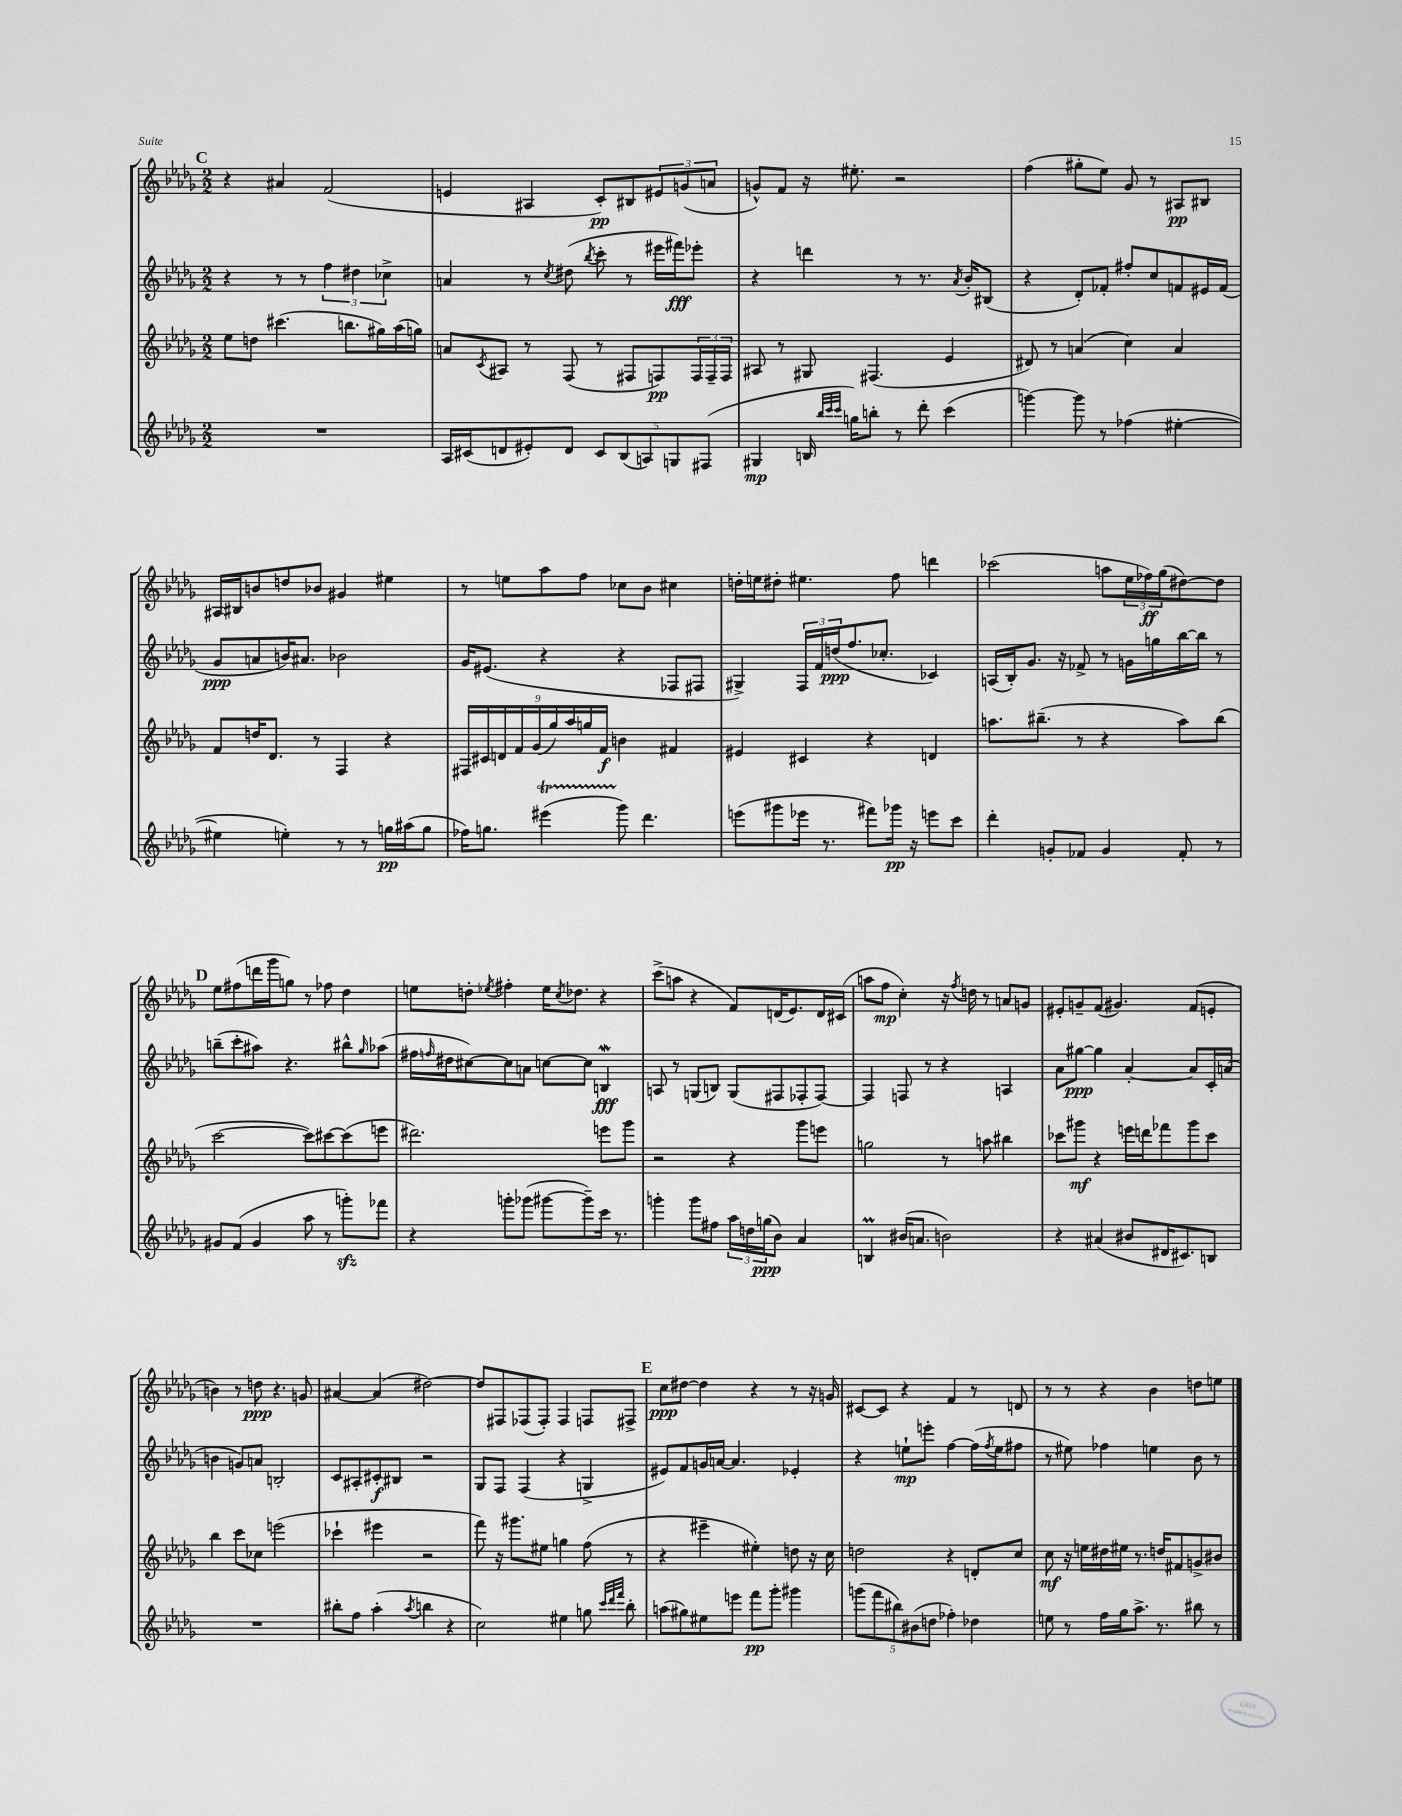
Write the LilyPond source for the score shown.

<<
\new StaffGroup <<
\new Staff = "s0" {
    \clef treble \key des \major \numericTimeSignature \time 2/2
    \mark \markup { \bold "C" } r4 ais'4 f'2( |
    e'4 ais4 c'8-.\pp) bis8 \tuplet 3/2 { eis'8 g'8( a'8 } |
    g'8-^) f'8 r16 eis''8.-. r2 |
    f''4( gis''8-. ees''8) ges'8 r8 ais8\pp bis8 |
    ais16 bis16 b'8 d''8 bes'8 gis'4 eis''4 |
    r8 e''8 aes''8 f''8 ces''8 bes'8 cis''4 |
    d''16-. e''16 dis''8-. eis''4. f''8 d'''4 |
    ces'''2( a''8 \tuplet 3/2 { ees''16 fes''16\ff) ges''16( } dis''8~) dis''8 |
    \mark \markup { \bold "D" } ees''8 fis''8( d'''16 ges'''16 g''8) r8 fes''8 des''4 |
    e''8 d''8-. \acciaccatura { ees''8 } fis''4-. ees''16 \acciaccatura { c''8 } des''8. r4 |
    c'''8->( a''8 r4 f'8) d'16( ees'8.) d'16 cis'16( |
    a''8 f''8\mp c''4-.) r16 \acciaccatura { f''8 } d''16 r8 a'8 g'8 |
    eis'8-. g'8-- f'8( gis'4.) f'8( e'8-. |
    b'4) r8 d''8\ppp r4. g'8 |
    ais'4~ ais'4( dis''2~) |
    dis''8 fis8 fes8( fes8-.) fes4 f8 fis8-> |
    \mark \markup { \bold "E" } c''8\ppp dis''8~ dis''4 r4 r8 r16 g'16 |
    cis'8~ cis'8 r4 f'4 r8 d'8 |
    r8 r8 r4 bes'4 d''8 e''8 \bar "|." |
}
\new Staff = "s1" {
    \clef treble \key des \major \numericTimeSignature \time 2/2
    \mark \markup { \bold "C" } r4 r8 r8 \tuplet 3/2 { f''4 dis''4 ces''4-> } |
    a'4 r8 \acciaccatura { c''8 } dis''8( \acciaccatura { bes''8 } c'''8-. r8 eis'''16 fis'''16\fff) ees'''8-. |
    r4 d'''4 r8 r8. \acciaccatura { aes'8 } bes'16-. bis8( |
    r4 des'8-.) fes'8-. fis''8-. c''8 f'8 eis'16 f'16( |
    ges'8\ppp a'8 b'16) ais'8. bes'2 |
    ges'16 eis'8.( r4 r4 fes8 fis8 |
    gis4->) \tuplet 3/2 { f16 f'16 d''16\ppp( } f''8. ces''8.-. ces'4) |
    a16( bes16-.) ges'8. r16 fes'8-> r8 g'16 g''16 bes''16~ bes''16 r8 |
    \mark \markup { \bold "D" } b''8--( c'''8-. ais''8) r4. bis''8-^ \grace { ges''16 } aes''8( |
    fis''16 \grace { f''16 } dis''16 cis''8~) cis''8 a'8 c''8~ c''8 b4\mordent\fff |
    a8 r8 g8( b8) g8( fis8 fes8-. fes8~) |
    fes4 f8 r8 r4 a4 |
    aes'8 gis''8~\ppp gis''4 aes'4~-. aes'8 c'16-. a'16( |
    b'4 g'8) a'8 b2-. |
    c'8 ais8-. cis'8-.\f bis8 r2 |
    ges8 f8 f4( r4 g4-> |
    \mark \markup { \bold "E" } eis'8) f'8 g'16 a'16~ a'4. ees'4-. |
    r4 e''8-!\mp e'''8-. f''4~ f''16( \acciaccatura { f''8 } e''16 fis''8 |
    r8 eis''8) fes''4 e''4 bes'8 r8 \bar "|." |
}
\new Staff = "s2" {
    \clef treble \key des \major \numericTimeSignature \time 2/2
    \mark \markup { \bold "C" } ees''8 d''8 cis'''4.( b''8. gis''16) aes''16( g''16) |
    a'8 \acciaccatura { c'8 } ais8 r8 f8( r8 fis8 f8\pp) \tuplet 3/2 { f16 f16-- f16 } |
    ais8 r8 gis8 fis4.( ees'4 |
    dis'8) r8 a'4( c''4) a'4 |
    f'8 d''16 des'8. r8 f4 r4 |
    \tuplet 9/8 { fis16 cis'16 d'16 f'16 ges'16( ges''16) aes''16 g''16 f'16\f } b'4 fis'4 |
    eis'4 cis'4 r4 d'4 |
    a''8. bis''8.--( r8 r4 a''8) bis''8( |
    \mark \markup { \bold "D" } c'''2~ c'''8) cis'''8~ cis'''8( e'''8 |
    dis'''2.) e'''8 ges'''8 |
    r2 r4 ges'''8 e'''8 |
    g''2 r8 a''8 bis''4 |
    ces'''8 gis'''8\mf r4 e'''16 d'''16 fes'''8 gis'''8 ces'''8 |
    bes''4 c'''8 ces''8 e'''2( |
    ces'''4-! eis'''4 r2 |
    f'''8) r16 gis'''8. eis''8 g''4 f''8( r8 |
    \mark \markup { \bold "E" } r4 eis'''4-- eis''4-.) d''8 r16 c''16 |
    d''2 r4 d'8-. c''8 |
    c''8\mf r16 e''16 dis''16 eis''16 r8. d''16 fis'8 g'8-> bis'8 \bar "|." |
}
\new Staff = "s3" {
    \clef treble \key des \major \numericTimeSignature \time 2/2
    \mark \markup { \bold "C" } R1 |
    aes16 cis'16( d'8 eis'8-.) d'8 \tuplet 5/4 { cis'8 bes8( a8) g8 fis8( } |
    gis4\mp b16 \grace { bes''32 c'''32 c'''32 } g''16) b''8-. r8 des'''8-. c'''4( |
    g'''4~) g'''8 r8 fes''4( eis''4~-. |
    eis''4 e''4-.) r8 r8 g''16\pp ais''16( g''8 |
    fes''16) g''8. eis'''4\startTrillSpan( ges'''8\stopTrillSpan) des'''4. |
    e'''8( gis'''8 ees'''16 r8. fis'''8) ges'''16\pp r16 e'''8 c'''8 |
    des'''4-. g'8-. fes'8 g'4 fes'8-. r8 |
    \mark \markup { \bold "D" } gis'8 f'8( gis'4 aes''8 r8 g'''8-.\sfz) fes'''8 |
    r4 g'''8-. ges'''8( gis'''8~ gis'''8--) c'''16 r8. |
    g'''4-. g'''8 fis''8 \tuplet 3/2 { aes''16 d''16 g''16\ppp( } bes'8) aes'4 |
    b4\prall bis'16( a'8. b'2) |
    r4 ais'4( bis'8 dis'16 cis'8.) b8 |
    R1 |
    bis''8-. f''8 aes''4-.( \acciaccatura { aes''8 } b''4 r4 |
    c''2) eis''4 g''8 \grace { c'''32 des'''32 f'''32 } bes''8-. |
    \mark \markup { \bold "E" } a''8( gis''8) eis''8 e'''8 f'''8\pp ges'''8-. gis'''4 |
    \tuplet 5/4 { g'''8( f'''8 bis''8) bis'8( d''8 } fes''4-.) des''4 |
    e''8 r8 f''16 ges''16 aes''8.-> r8. bis''8 r8 \bar "|." |
}
>>
>>
\layout { \context { \Score \remove "Bar_number_engraver" } }
